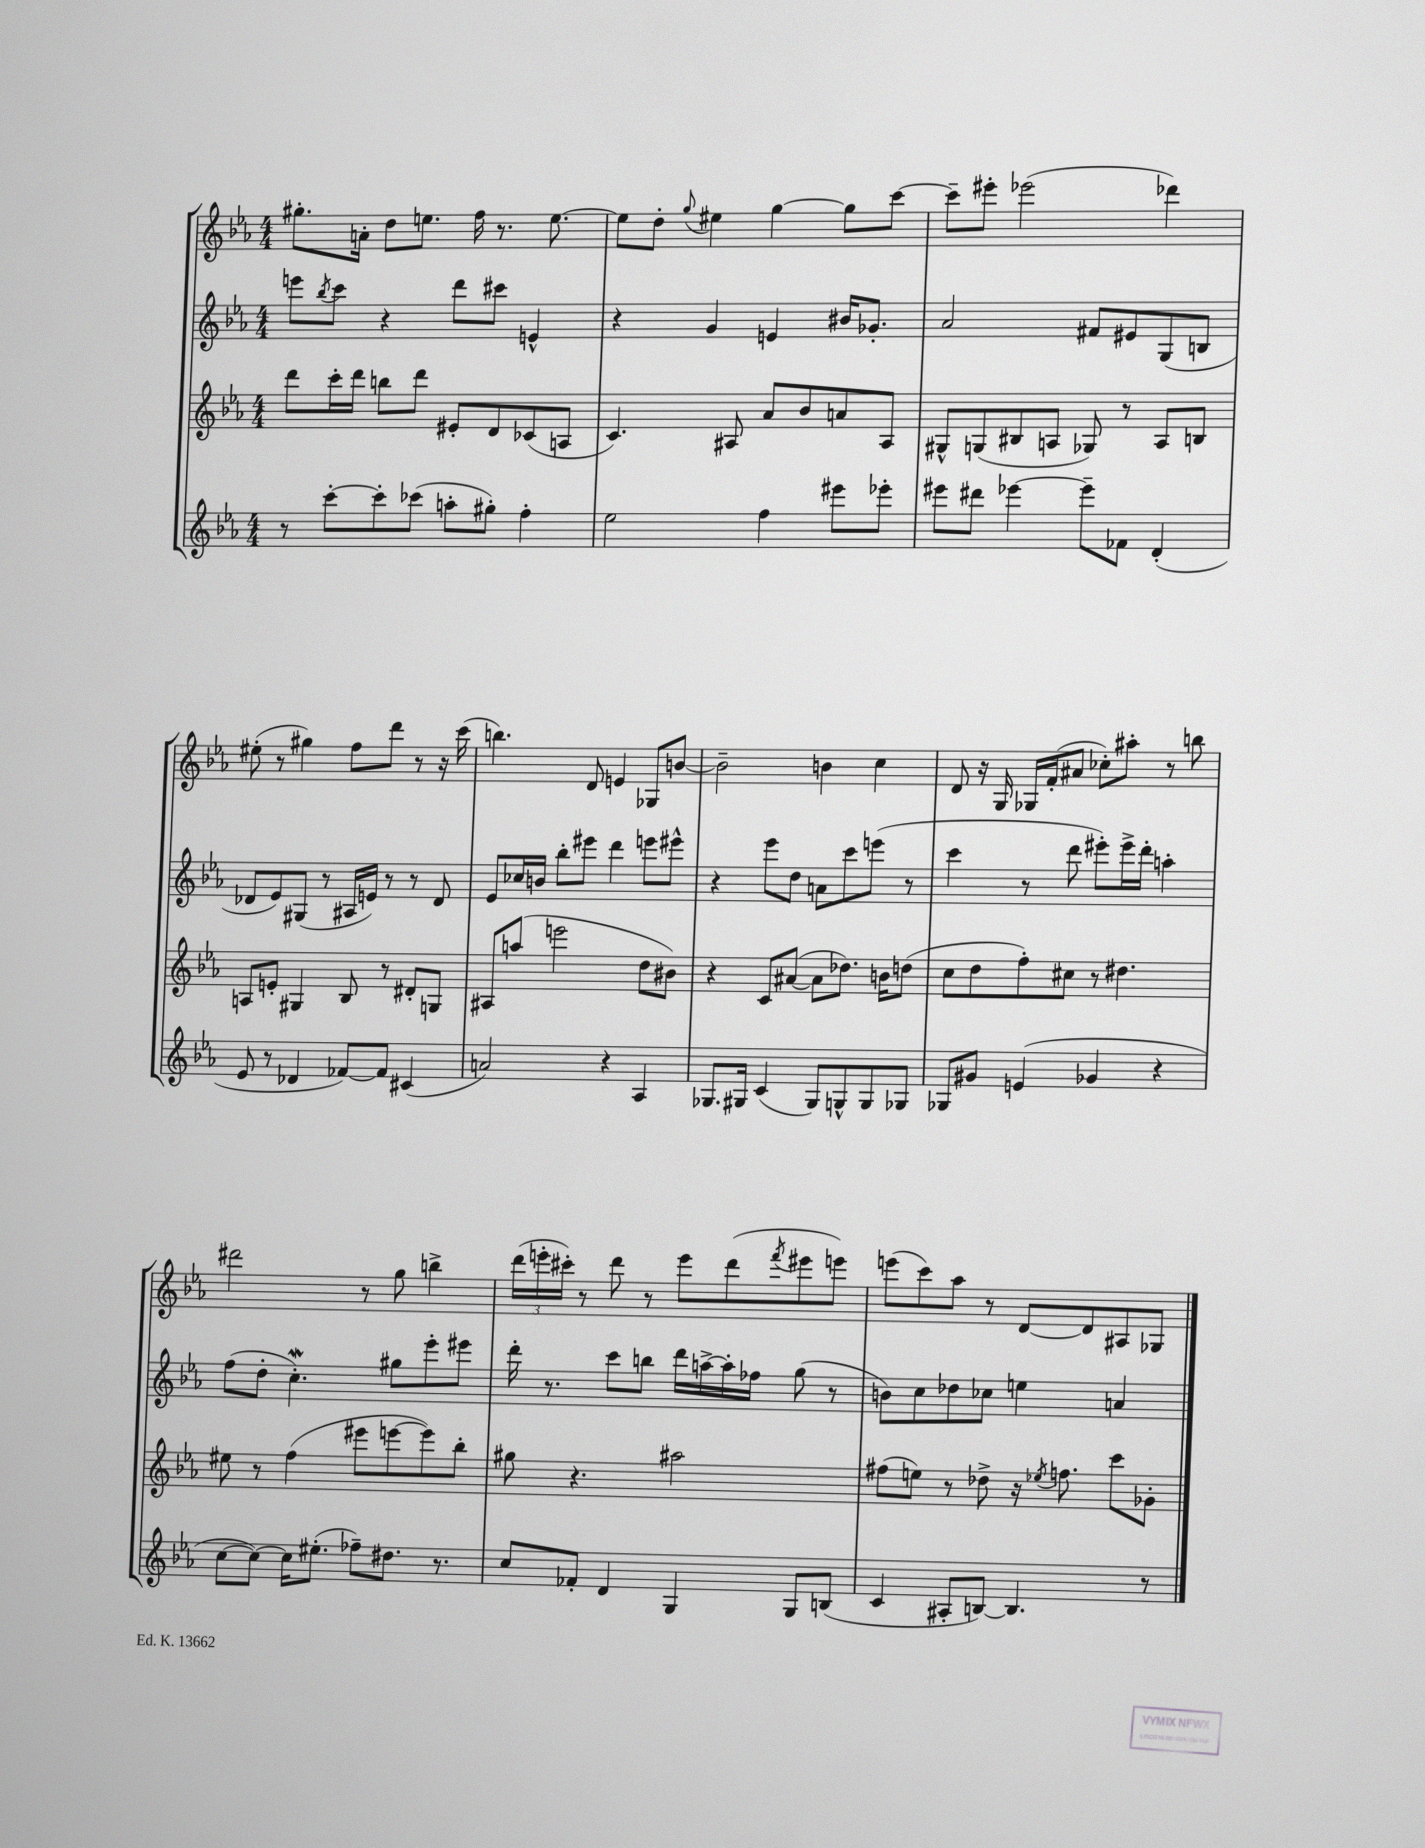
<<
\new StaffGroup <<
\new Staff = "s0" {
    \clef treble \key ees \major \numericTimeSignature \time 4/4
    gis''8.-. a'16-. d''8 e''8. f''16 r8. e''8.~ |
    e''8 d''8-. \appoggiatura { g''8 } eis''4 g''4~ g''8 c'''8~ |
    c'''8-- eis'''8-. ees'''2( des'''4) |
    eis''8-.( r8 gis''4) f''8 d'''8 r8 r16 c'''16( |
    b''4.) d'8 e'4 ges8 b'8~ |
    b'2-- b'4 c''4 |
    d'8 r16 g16 ges16 f'16-.( ais'8 ces''8-.) ais''8-. r8 b''8 |
    dis'''2 r8 g''8 b''4-> |
    \tuplet 3/2 { d'''16( e'''16-. cis'''16-.) } r8 d'''8 r8 e'''8 d'''8( \acciaccatura { f'''8 } eis'''8 e'''8) |
    e'''8( c'''8) aes''8 r8 d'8~ d'8 ais8 ges8 \bar "|." |
}
\new Staff = "s1" {
    \clef treble \key ees \major \numericTimeSignature \time 4/4
    e'''8 \acciaccatura { bes''8 } c'''8 r4 d'''8 cis'''8 e'4-^ |
    r4 g'4 e'4 bis'16 ges'8.-. |
    aes'2 fis'8 eis'8 g8( b8 |
    des'8 ees'8) gis8( r8 ais16 e'16) r8 r8 des'8 |
    ees'8 ces''16 b'16 bes''8-. eis'''8 d'''4 e'''8 eis'''8-^ |
    r4 ees'''8 d''8 a'8 c'''8 e'''8( r8 |
    c'''4 r8 d'''8 eis'''8-.) eis'''16-> d'''16-. a''4-. |
    f''8( d''8-. c''4.-.\mordent) gis''8 ees'''8-. eis'''8 |
    d'''16-. r8. c'''8 b''8 d'''16 a''16~-> a''16-. fes''16 g''8( r8 |
    b'8) c''8 des''8 ces''8 e''4 a'4 \bar "|." |
}
\new Staff = "s2" {
    \clef treble \key ees \major \numericTimeSignature \time 4/4
    d'''8 c'''16-. d'''16 b''8 d'''8 eis'8-. d'8 ces'8( a8 |
    c'4.) ais8 aes'8 bes'8 a'8 ais8 |
    gis8-^ g8( bis8 a8 ges8) r8 a8 b8 |
    a8 e'8-. gis4 bes8 r8 dis'8-. g8 |
    ais8 a''8( e'''2 d''8 bis'8) |
    r4 c'8 ais'8~( ais'8 des''8.) b'16 d''8( |
    c''8 d''8 f''8-.) cis''8 r8 dis''4. |
    eis''8 r8 f''4( eis'''8 e'''8~ e'''8) bes''8-. |
    gis''8 r4. ais''2 |
    fis''8( e''8) r8 des''8-> r16 \acciaccatura { ees''8 } f''8. c'''8 ges'8-. \bar "|." |
}
\new Staff = "s3" {
    \clef treble \key ees \major \numericTimeSignature \time 4/4
    r8 c'''8~-. c'''8-. ces'''8( a''8-. gis''8-.) f''4-. |
    ees''2 f''4 eis'''8 ees'''8-. |
    eis'''8 dis'''8 ees'''4~ ees'''8-- fes'8 d'4-.( |
    ees'8 r8 des'4 fes'8~) fes'8 cis'4( |
    a'2) r4 aes4 |
    ges8. gis16 c'4( gis8) g8-^ g8 ges8 |
    ges8 gis'8 e'4( ges'4 r4 |
    c''8~ c''8~) c''16 eis''8.-.( fes''8--) dis''8. r8. |
    c''8 fes'8-. d'4 g4 g8 b8( |
    c'4 ais8-. b8~) b4. r8 \bar "|." |
}
>>
>>
\layout { \context { \Score \remove "Bar_number_engraver" } }
